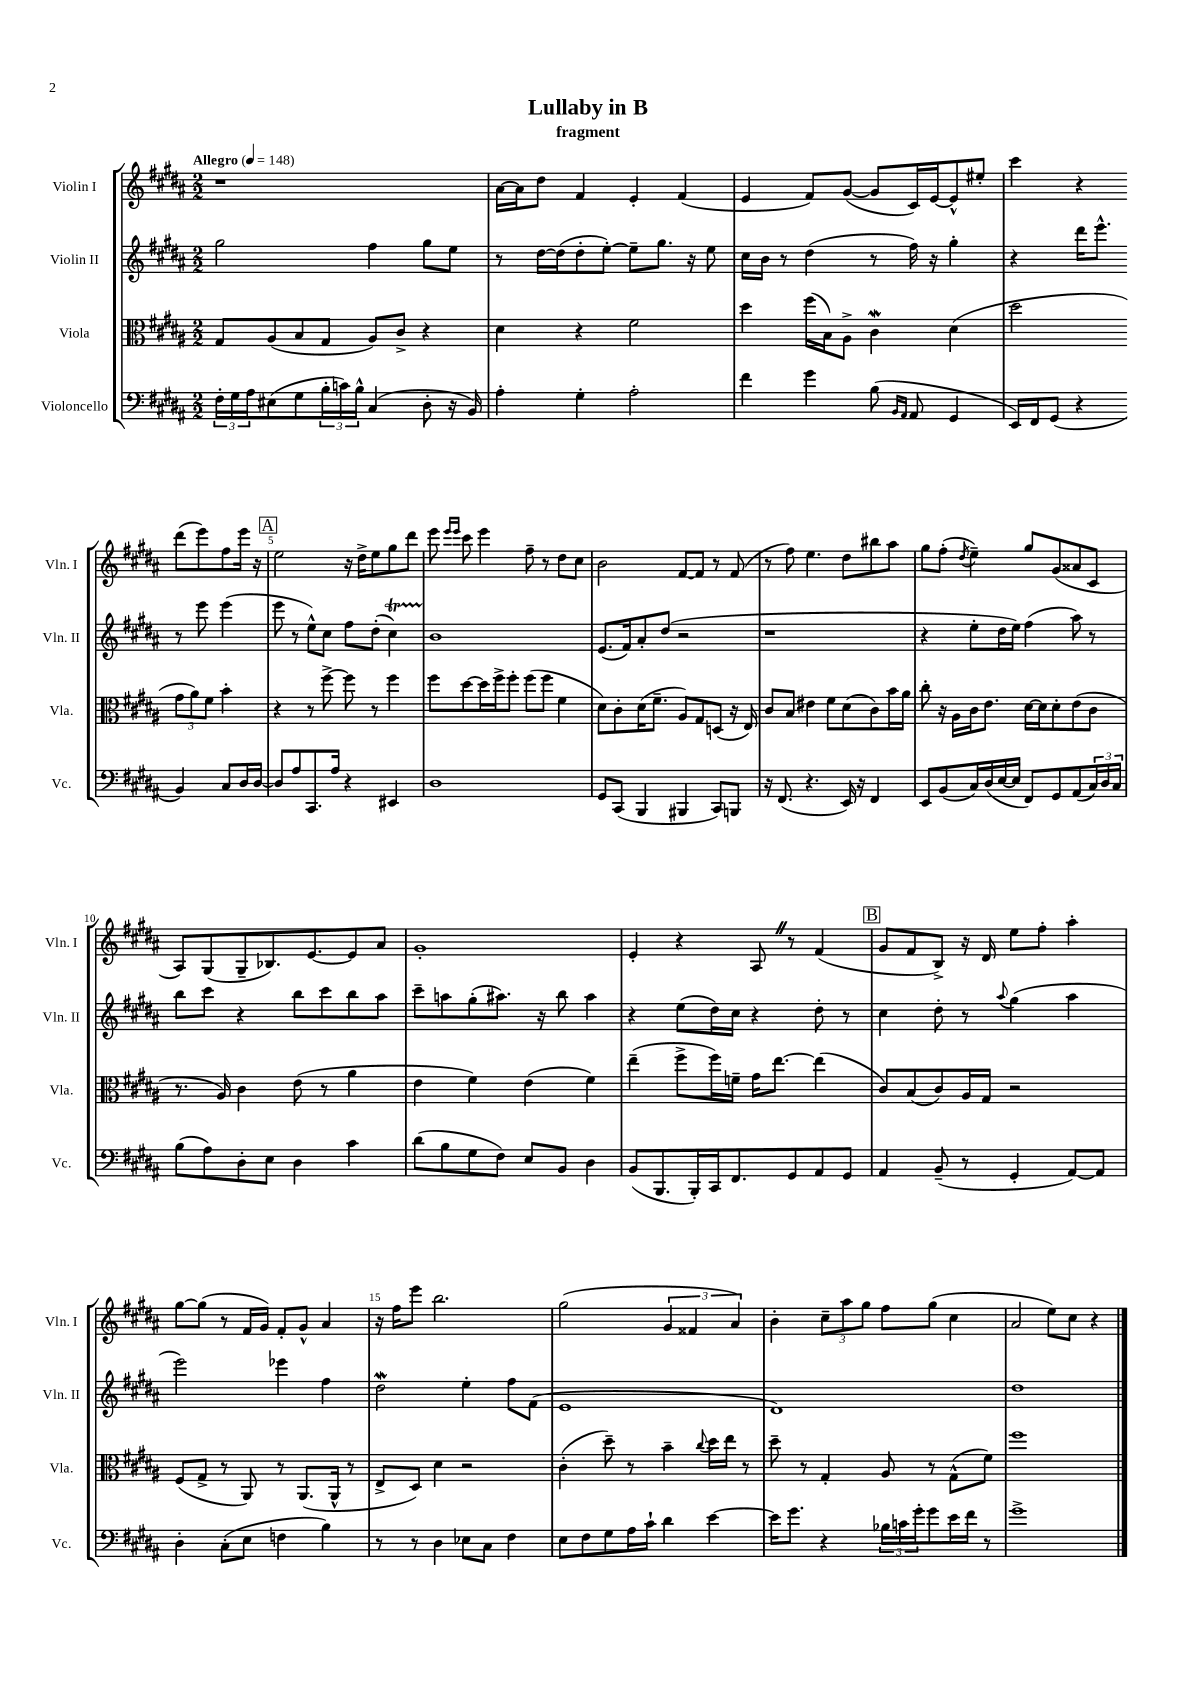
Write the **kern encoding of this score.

**kern	**kern	**kern	**kern
*staff4	*staff3	*staff2	*staff1
*clefF4	*clefC3	*clefG2	*clefG2
*k[f#c#g#d#a#]	*k[f#c#g#d#a#]	*k[f#c#g#d#a#]	*k[f#c#g#d#a#]
*M2/2	*M2/2	*M2/2	*M2/2
*MM148	*MM148	*MM148	*MM148
24F#'	8G#	2gg#	1r
24G#	.	.	.
24A#	.	.	.
(8E#	(8A#	.	.
8G#	8B	.	.
24B'	8G#	.	.
24c)	.	.	.
24B^^	.	.	.
(4C#	8A#)	4ff#	.
.	8c#^	.	.
8D#'	4r	8gg#	.
16r	.	8ee	.
16BB)	.	.	.
=	=	=	=
4A#'	4d#	8r	[16a#
.	.	.	16a#]
.	.	[16dd#	8dd#
.	.	(16dd#]	.
4G#'	4r	8dd#'	4f#
.	.	[8ee')	.
2A#'	2f#	8ee~]	4e'
.	.	8.gg#	.
.	.	.	(4f#
.	.	16r	.
.	.	8ee	.
=	=	=	=
4f#	4dd#	16cc#	4e
.	.	16b	.
.	.	8r	.
4g#	(16ff#	(4dd#	8f#)
.	16B)	.	.
.	8A#^	.	([8g#
(8B	4c#	8r	8g#]
16qqBB	.	.	.
16qqAA#	.	.	.
8AA#	.	16ff#)	16c#)
.	.	16r	[16e
4GG#	(4d#	4gg#'	8e^^]
.	.	.	8ee#'
=	=	=	=
16EE)	2dd#	4r	4ccc#
16FF#	.	.	.
(8GG#	.	.	.
4r	.	16ddd#	4r
.	.	8.eee^^	.
4BB)	12g#	8r	(8ddd#
.	12a#)	.	.
.	.	8eee	8eee)
.	12f#	.	.
8C#	4b'	(4eee	8ff#
16D#	.	.	16eee
[16D#	.	.	16r
=	=	=	=
8D#]	4r	8eee	2ee
8A#	.	8r	.
8.CC#	8r	8ee^^)	.
.	[8ff#^	8cc#	.
16A#	.	.	.
4r	8ff#]	8ff#	16r
.	.	.	16dd#^
.	8r	(8dd#'	8ee
4EE#	4ff#	4cc#)	8gg#
.	.	.	8ddd#
=	=	=	=
1D#	8ff#	1b	8eee
.	.	.	16qqeee
.	.	.	16qqeee
.	[8dd#	.	8ccc#
.	16dd#]	.	4eee
.	16ff#^	.	.
.	8ff#'	.	.
.	(8ff#	.	8ff#~
.	8ff#	.	8r
.	4f#	.	8dd#
.	.	.	8cc#
=	=	=	=
8GG#	8d#)	(8.e	2b
(8CC#	8c#'	.	.
.	.	16f#)	.
4BBB	(16d#	8a#'	.
.	8.f#~	.	.
.	.	(8dd#	.
4BBB#	8A#)	2r	[8f#
.	8G#	.	8f#]
8CC#)	(8D	.	8r
8BBB	16r	.	(8f#
.	16E)	.	.
=	=	=	=
16r	8c#	1r	8r
(8.FF#	.	.	.
.	8B	.	8ff#)
4.r	4e#	.	4.ee
.	8f#	.	.
16EE)	(8d#	.	8dd#
16r	.	.	.
4FF#	8c#)	.	8bb#
.	16b	.	8aa#
.	16a#	.	.
=	=	=	=
8EE	8cc#'	4r	8gg#
(8BB	16r	.	(8ff#'
.	16A#	.	.
.	.	.	8qdd#
16C#)	16c#	8ee'	4ee~)
(16D#	8.e	.	.
[16E	.	16dd#	.
16E]	.	16ee)	.
8FF#)	[16d#	(4ff#	8gg#
.	16d#]	.	.
8GG#	8d#'	.	(8g#
(8AA#	(8e	8aa#)	8a##
24C#)	8c#	8r	8c#
24D#	.	.	.
24C#	.	.	.
=	=	=	=
(8B	8.r	8bb	8A#)
8A#)	.	8ccc#	(8G#
.	16A#)	.	.
8D#'	4c#	4r	8G#~
8E	.	.	8.B-)
4D#	(8e	8bb	.
.	.	.	[8.e
.	8r	8ccc#	.
4c#	4a#	8bb	8e]
.	.	8aa#	8a#
=	=	=	=
(8d#	4e	8ccc#~	1g#'
8B	.	8aa	.
8G#	4f#)	(8gg#'	.
8F#)	.	8.aa#)	.
8E	(4e	.	.
.	.	16r	.
8BB	.	8bb	.
4D#	4f#)	4aa#	.
=	=	=	=
(8BB	(4ee~	4r	4e'
8.BBB	.	.	.
.	8ff#^	(8ee	4r
16BBB')	.	.	.
16CC#	16ff#)	16dd#)	.
8.FF#	16f~	16cc#	.
.	16g#	4r	8A#
.	[8.ee	.	.
8GG#	.	.	8r
8AA#	(4ee]	8dd#'	(4f#
8GG#	.	8r	.
=	=	=	=
4AA#	8c#)	4cc#	8g#
.	(8B	.	8f#
(8BB~	8c#)	8dd#'	8B^)
8r	16A#	8r	16r
.	16G#	.	16d#
.	.	8qqaa#	.
4GG#'	2r	(4gg#	8ee
.	.	.	8ff#'
[8AA#)	.	4aa#	4aa#'
8AA#]	.	.	.
=	=	=	=
4D#'	(8F#	2eee)	[8gg#
.	8G#^	.	(8gg#]
(8C#'	8r	.	8r
8E	8AA#)	.	16f#
.	.	.	16g#)
4F	8r	4eee-	8f#'
.	(8.AA#	.	8g#^^
4B)	.	4ff#	4a#
.	16AA#^^	.	.
.	8r	.	.
=	=	=	=
8r	8E^	2dd#	16r
.	.	.	16ff#
8r	8D#)	.	8eee
4D#	4d#	.	2.bb
8E-	2r	4ee'	.
8C#	.	.	.
4F#	.	8ff#	.
.	.	(8f#	.
=	=	=	=
8E	(4c#'	1e	(2gg#
8F#	.	.	.
8G#	8dd#~)	.	.
16A#	8r	.	.
16c#`	.	.	.
4d#	4b~	.	6g#
.	.	.	6f##
.	8qqcc#	.	.
[4e	16dd#	.	.
.	16ee	.	.
.	.	.	6a#)
.	8r	.	.
=	=	=	=
16e]	8dd#~	1d#)	4b'
8.g#	.	.	.
.	8r	.	.
4r	4G#'	.	12cc#~
.	.	.	12aa#
.	.	.	12gg#
24B-	8A#	.	8ff#
24c	.	.	.
24g#'	.	.	.
8g#	8r	.	(8gg#
16e	(8G#^^	.	4cc#
16f#	.	.	.
8r	8f#)	.	.
=	=	=	=
1g#^	1ff#	1dd#	2a#
.	.	.	8ee)
.	.	.	8cc#
.	.	.	4r
==	==	==	==
*-	*-	*-	*-
